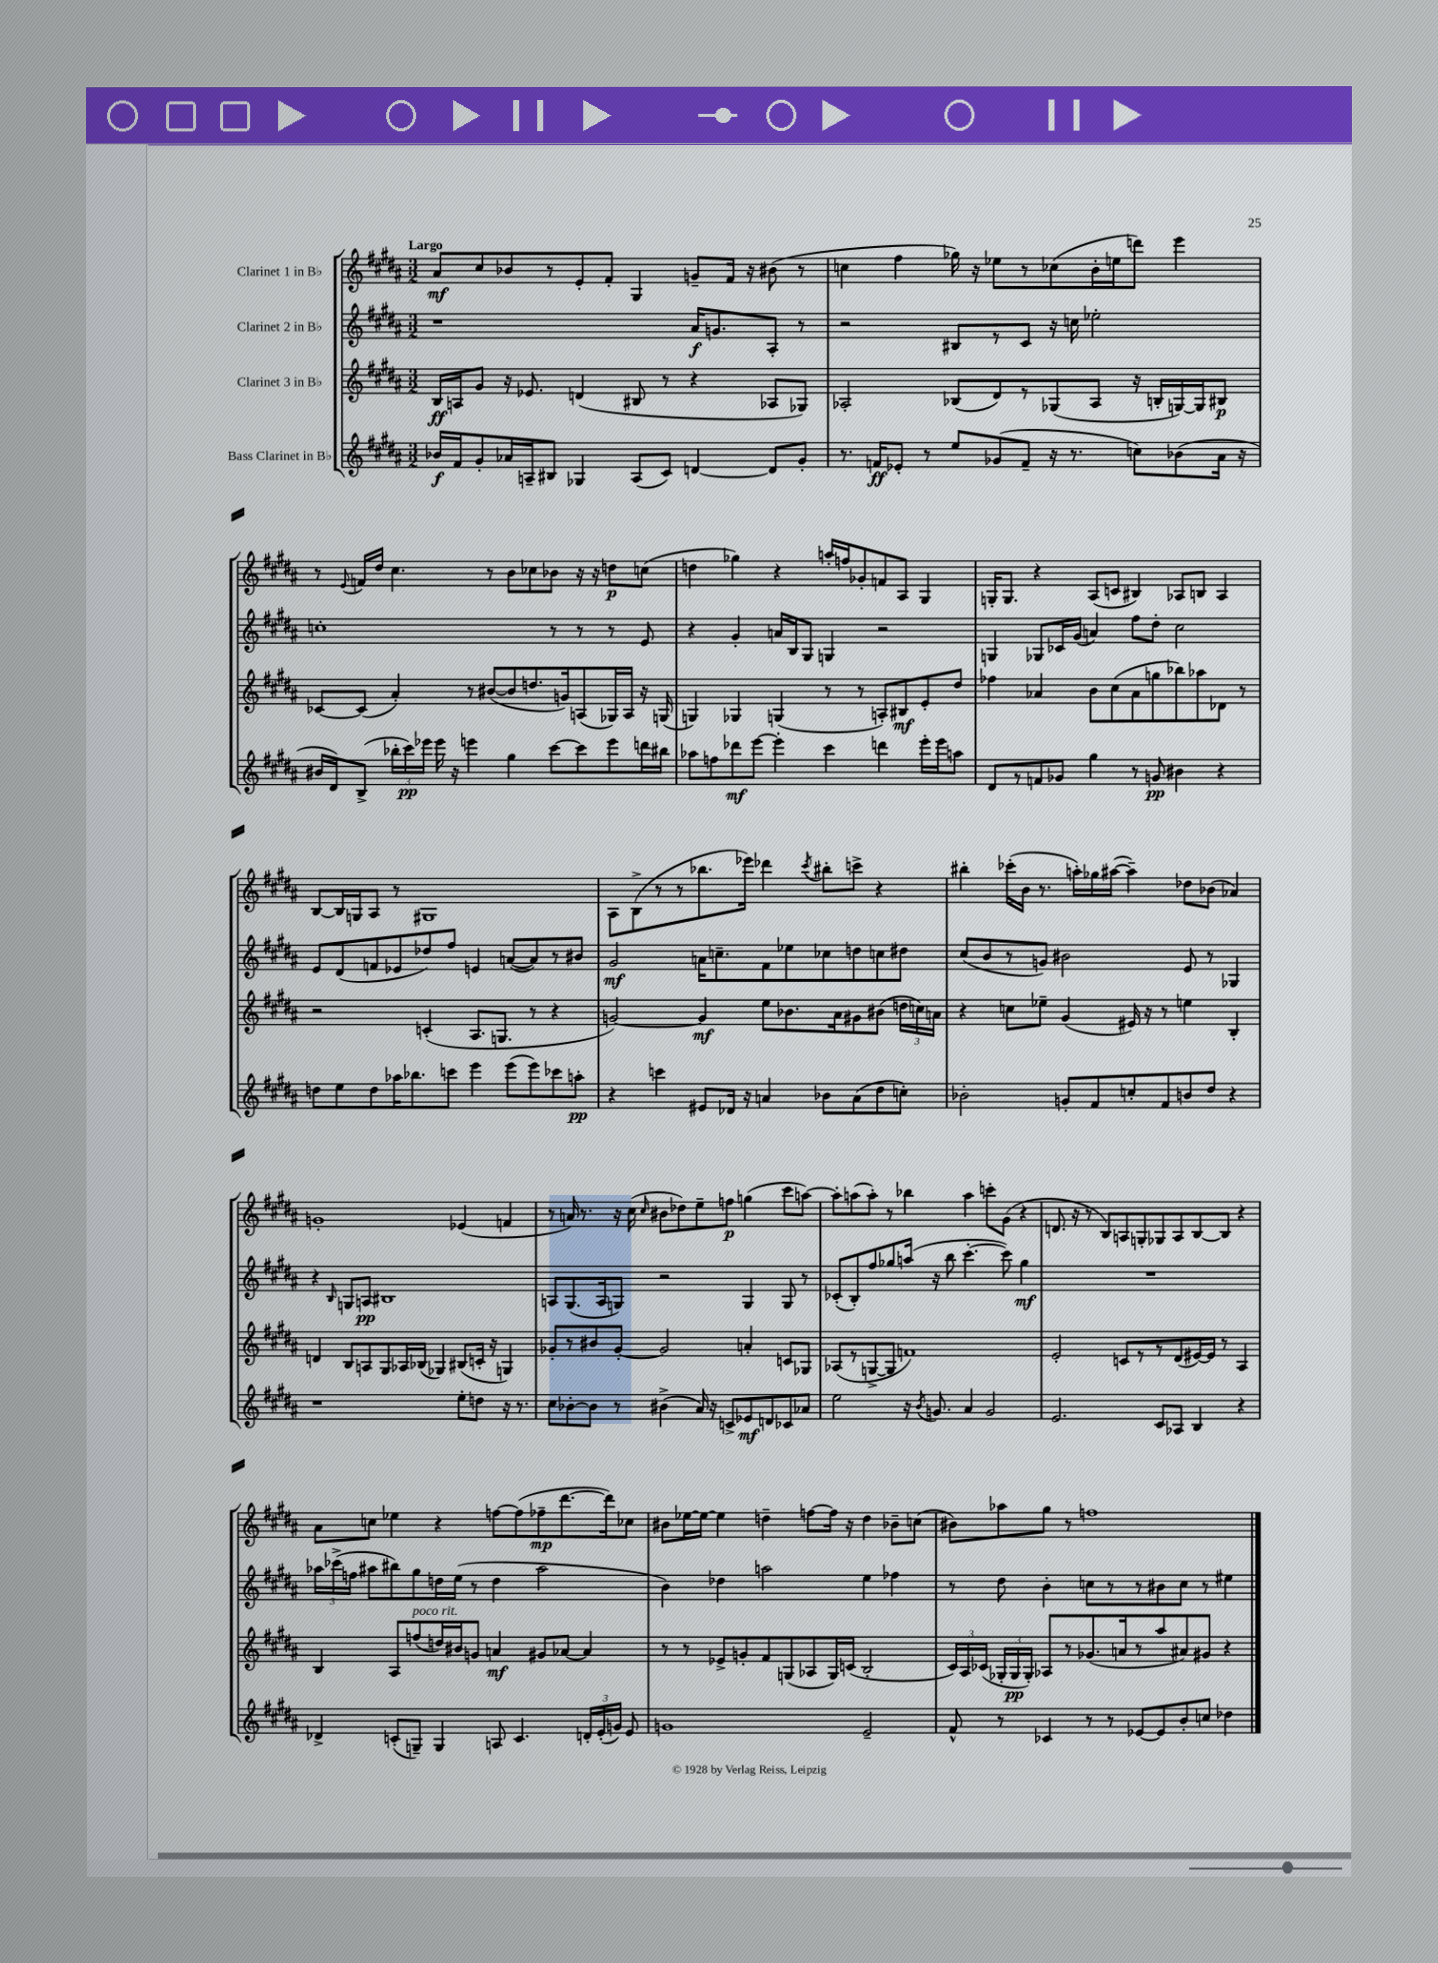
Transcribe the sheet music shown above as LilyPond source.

<<
\new StaffGroup <<
\new Staff = "s0" \with { instrumentName = "Clarinet 1 in Bb" } {
    \clef treble \key b \major \numericTimeSignature \time 3/2 \tempo "Largo"
    \autoBeamOff ais'8[\mf cis''8 bes'8 r8 e'8-. fis'8]-. gis4 g'8[-- fis'16] r16 bis'8( r8 |
    c''4 fis''4 ges''16) r16 ees''8[ r8 ces''8( b'16-. e''16 d'''8]) e'''4 |
    r8 \appoggiatura { e'8 } f'16[ dis''16] cis''4. r8 b'8[ ces''8 bes'8] r16 r16 d''8[\p c''8]( |
    d''4 ges''4) r4 a''16[-. f''16 ges'8-. f'8 ais8] gis4 |
    g16[-. g8.] r4 ais8[( c'8] bis4) aes8[ b8] aes4 |
    b8[~ b16 g16 ais8] r8 gis1 |
    ais8[ b8->( r8 r8 bes''8. ees'''16]) des'''4 \acciaccatura { cis'''8 } bis''8[-. c'''8]-> r4 |
    bis''4-. ces'''16[-.( b'16] r8. a''16[-.) ges''16 ais''16]~( ais''4--) des''8[ bes'8]( aes'4) |
    g'1-. ees'4( f'4 |
    r8 a'16) r8. r16 cis''16( \grace { cis''16 } bis'8[ des''8) e''8-- f''8]\p g''4( cis'''8[ a''8]~) |
    a''8[-. a''8( a''8]-.) r8 bes''4 a''4 c'''8[-. gis'8]( r4 |
    d'8. r16 r8 b8[) a8 g8-. ges8 a8 b8~ b8] r4 |
    ais'8[ c''8] ees''4 r4 f''8[~ f''8( fes''8--\mp dis'''8.~ dis'''16) ces''8] |
    bis'8[ ees''16~ ees''16]~ ees''4 d''4-- f''8[~ f''16] r16 d''4 bes'8[-- c''8]( |
    bis'8[) aes''8 gis''8] r8 f''1 \bar "|." |
}
\new Staff = "s1" \with { instrumentName = "Clarinet 2 in Bb" } {
    \clef treble \key b \major \numericTimeSignature \time 3/2
    \autoBeamOff r1 ais'16[\f g'8. ais8]-. r8 |
    r2 bis8[ r8 cis'8] r16 c''16 ees''2-. |
    c''1-. r8 r8 r8 e'8 |
    r4 gis'4-. a'16[ b16 gis8] g4 r2 |
    g4 ges8[ ces'16 gis'16]( a'4) fis''8[ dis''8]-. cis''2 |
    e'8[ dis'8( f'8 ees'8 des''8) fis''8] e'4 a'8[~( a'8) r8 bis'8] |
    gis'2\mf a'16[ c''8.-- fis'8 ees''8 ces''8 d''8 c''8 dis''8] |
    cis''8[( b'8 r8 g'8]) bis'2 e'8 r8 ges4 |
    r4 \grace { b16 } g8[ a8]\pp bis1 |
    a8[ gis8.( a16 g8]) r2 g4 g8 r8 |
    ces'8[-.( b8-.) fis''8 ges''8 a''16]( r16 b''8 cis'''4.~-. cis'''8) ges''4\mf |
    R1. |
    \tuplet 3/2 { aes''16[ ces'''16->( f''16] } ais''8[ bis''8) gis''8 d''16 e''16]( r8 d''4 ais''2 |
    b'4) des''4 a''2 e''4 fes''4 |
    r8 dis''8 b'4-. c''8[ r8 r8 bis'8 c''8] r8 eis''4 \bar "|." |
}
\new Staff = "s2" \with { instrumentName = "Clarinet 3 in Bb" } {
    \clef treble \key b \major \numericTimeSignature \time 3/2
    \autoBeamOff b16[\ff a16 gis'8] r16 ees'8. d'4( bis8 r8 r4 aes8[ ges8]) |
    aes2-. bes8[( dis'8) r8 ges8( aes8] r16 b16[-. g16~) g16 bis8]\p |
    ces'8[~ ces'8]( ais'4-.) r8 bis'8[~( bis'8 d''8. g'16) a8( ges16) a16] r16 g16( |
    g4) ges4 g4( r8 r8 a8[-.) bis8\mf e'8-. dis''8] |
    fes''4 aes'4 b'8[ cis''8( aes'8 g''8 bes''8) aes''8 des'8] r8 |
    r2 c'4-.( ais8.[ g8.] r8 r4 |
    g'2~) g'4\mf e''8[ bes'8. ais'16 gis'8 bis'8]( \tuplet 3/2 { d''16[ c''16) a'16] } |
    r4 c''8[ ees''8]-- gis'4( eis'16) r16 r8 e''4 b4-. |
    d'4 b8[ a8 gis8 aes16 bes16]( ges4) bis8[( c'16]-. r16 g4) |
    ges'8[-. r8 bis'8 ges'8]~-. ges'2 a'4-. c'8[ ges8] |
    aes8[( r8 g8~-> g8] f'1) |
    e'2-. c'8[ r8 r8 dis'8( eis'16~) eis'16] r8 ais4 |
    b4 ais8[ f''8^\markup { \italic "poco rit." }( d''16) bis'16 g'8] a'4\mf gis'8[ aes'8]~ aes'4 |
    r8 r8 ees'8[-> g'8-. fis'8 g8( aes8 g16) c'16]( b2-. |
    \tuplet 3/2 { cis'16[) ais16 ces'16]( } \tuplet 3/2 { ges16[-. ges16\pp ges16]-.) } aes8[ r8 ges'8.( a'16 r8 ais''8 ais'8) gis'8] r4 \bar "|." |
}
\new Staff = "s3" \with { instrumentName = "Bass Clarinet in Bb" } {
    \clef treble \key b \major \numericTimeSignature \time 3/2
    \autoBeamOff bes'16[\f fis'16 gis'8-. aes'16 a16-- bis8] ges4 a8[( cis'8]) d'4~ d'8[ gis'8]-. |
    r8. f'16[\ff ees'8]-. r8 e''8[ ges'8( f'8]-- r16 r8. c''8[) bes'8( ais'16] r16 |
    bis'16[ dis'16) b8]->( \tuplet 3/2 { bes''16[-. cis'''16\pp) ees'''16] } ees'''16 r16 e'''4 gis''4 cis'''8[~ cis'''8 e'''8 d'''16 bis''16] |
    aes''8[ f''8 des'''8\mf e'''8]~ e'''4-. cis'''4 d'''4 e'''16[-. e'''16 a''8] |
    dis'8[ r8 f'8 ges'8] gis''4 r8 g'8\pp bis'4 r4 |
    d''8[ e''8 d''8 aes''16 bes''8. c'''8] e'''4 e'''8[( e'''8) ces'''8 a''8]-.\pp |
    r4 c'''4 eis'8[ des'16] r16 a'4 bes'8[ a'8( dis''8 c''8]-.) |
    bes'2-. g'8[-. fis'8 c''8-. fis'8 b'8 dis''8] r4 |
    r1 e''8[-. d''8] r16 r8. |
    cis''8[ bes'8~-. bes'8] r8 bis'4->( ais'16) r16 c'8[-> ees'8\mf d'8 ces'8 aes'8] |
    e''2 r16 \acciaccatura { b'8 } g'8. ais'4 g'2 |
    e'2. cis'8[ aes8] b4 r4 |
    des'4-> c'8[-.( g8]--) g4 a8 c'4. \tuplet 3/2 { d'16[-. e'16-.( g'16]) } e'8 |
    g'1 e'2-- |
    fis'8-^ r8 ces'4 r8 r8 ees'8[~ ees'8 b'8-. c''8] des''4 \bar "|." |
}
>>
>>
\layout { \context { \Score \remove "Bar_number_engraver" } }
